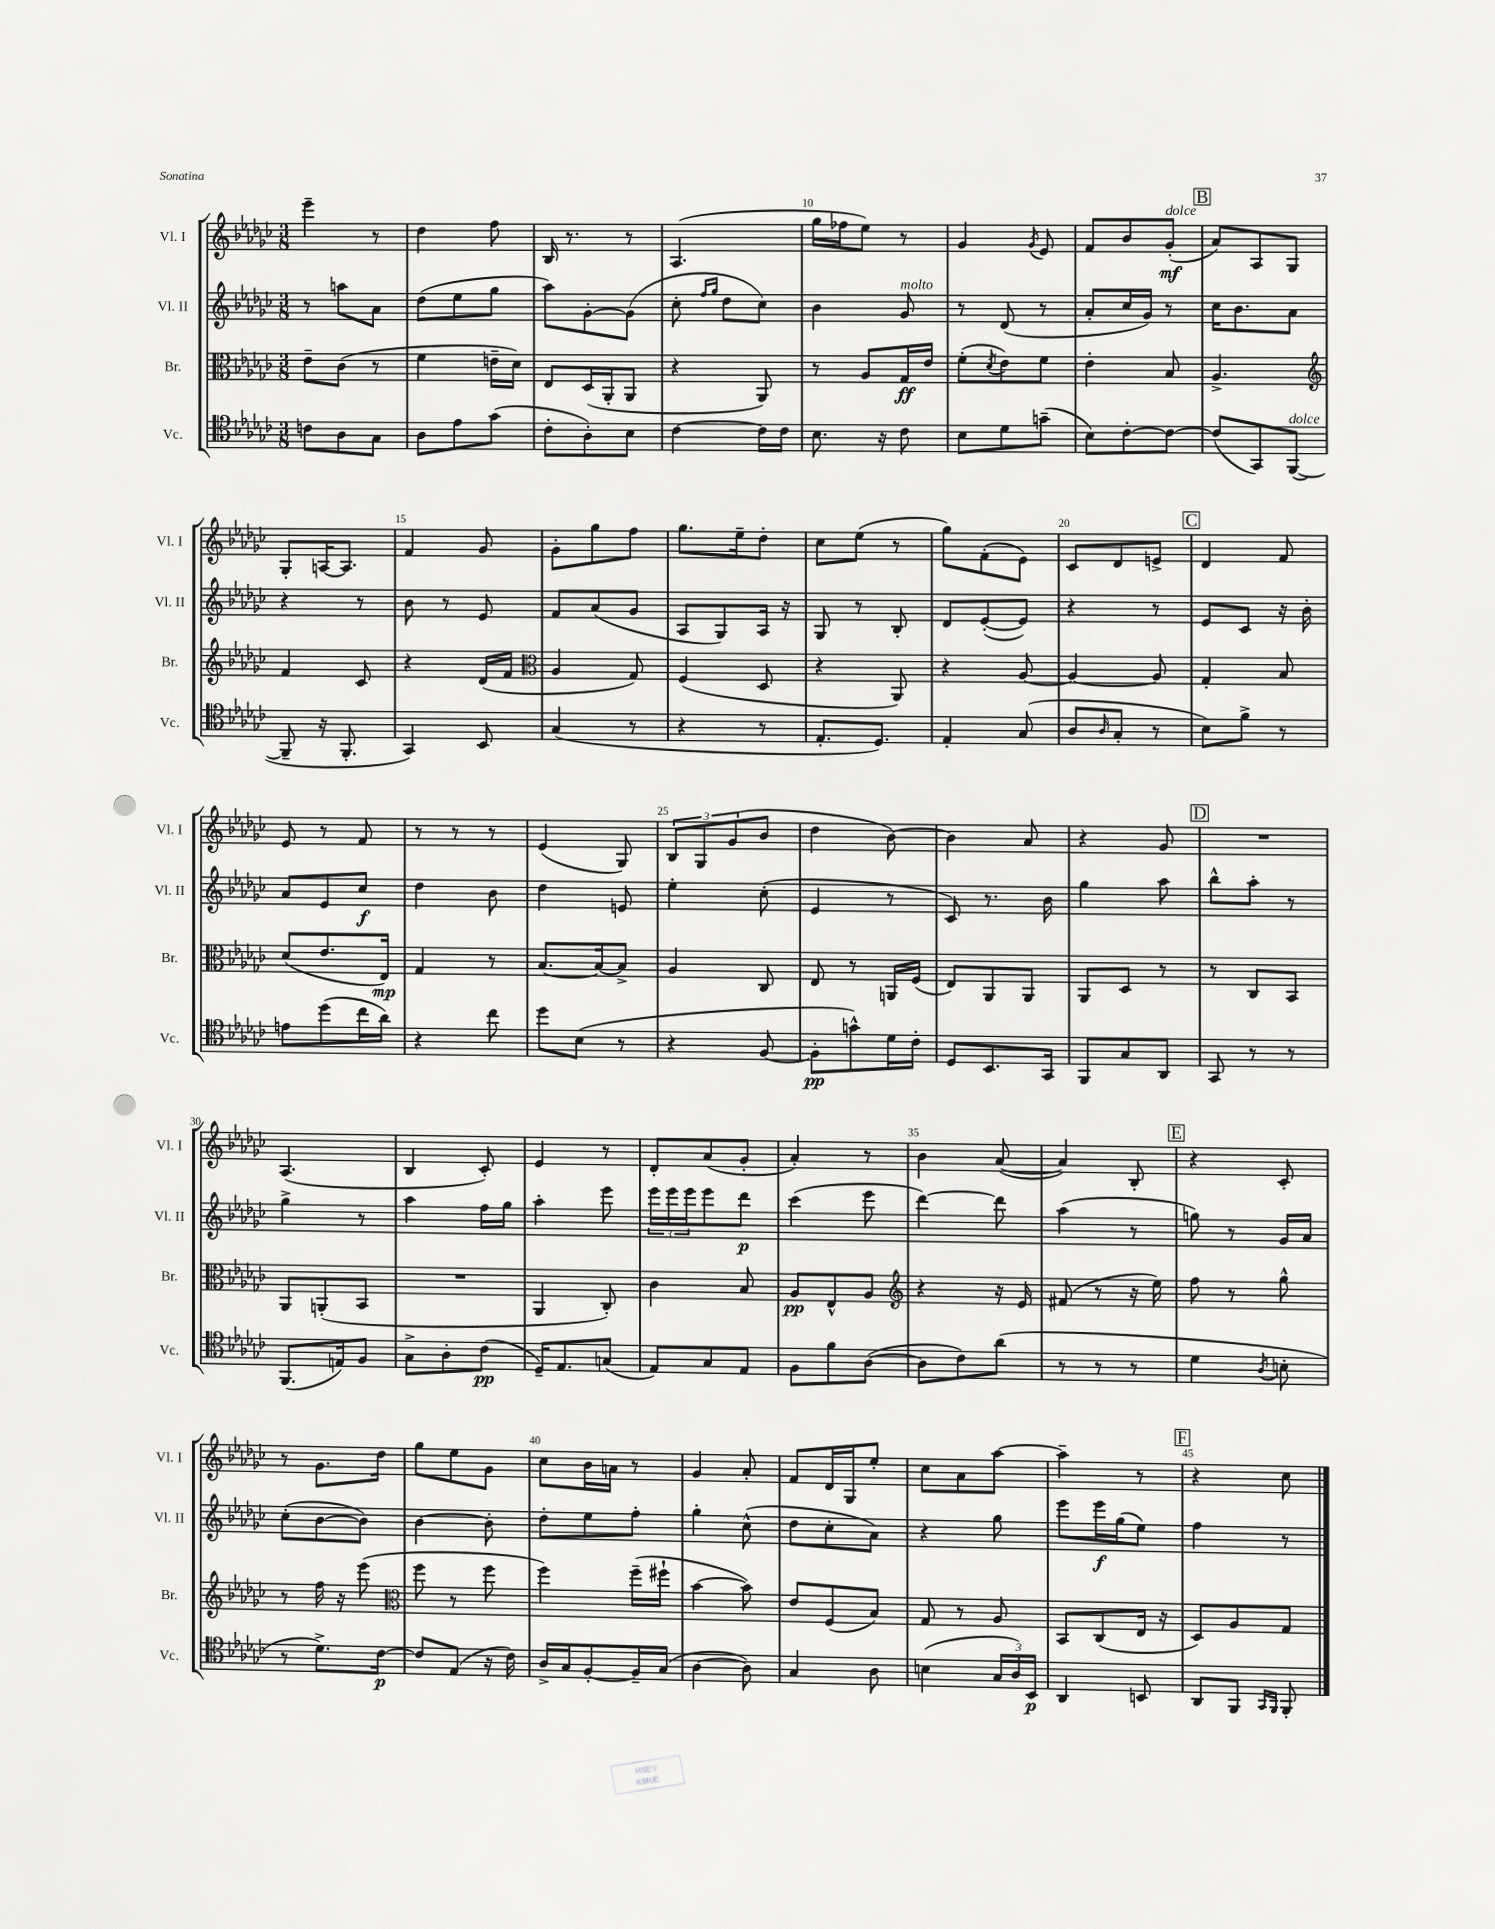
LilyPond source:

<<
\new StaffGroup <<
\new Staff = "s0" \with { instrumentName = "Vl. I" shortInstrumentName = "Vl. I" } {
    \clef treble \key ges \major \numericTimeSignature \time 3/8
    ees'''4-- r8 |
    des''4 f''8 |
    bes16 r8. r8 |
    aes4.( |
    ges''16 fes''16 ees''8) r8 |
    ges'4 \acciaccatura { ges'8 } ees'8 |
    f'8 bes'8 ges'8-.\mf^\markup { \italic "dolce" }( |
    \mark \markup { \box "B" } aes'8) aes8 ges8 |
    ges8-. a16~ a8. |
    f'4 ges'8 |
    ges'8-. ges''8 f''8 |
    ges''8. ees''16-- des''8-. |
    ces''8 ees''8( r8 |
    ges''8) f'8-.( ees'8) |
    ces'8 des'8 e'8-> |
    \mark \markup { \box "C" } des'4 f'8 |
    ees'8 r8 f'8 |
    r8 r8 r8 |
    ees'4( ges8) |
    \tuplet 3/2 { bes8 ges8 ges'8( } bes'8 |
    des''4 bes'8~) |
    bes'4 aes'8 |
    r4 ges'8 |
    \mark \markup { \box "D" } R4. |
    aes4.( |
    bes4 ces'8-.) |
    ees'4 r8 |
    des'8-. aes'8( ges'8-. |
    aes'4-.) r8 |
    bes'4 aes'8~( |
    aes'4) bes8-. |
    \mark \markup { \box "E" } r4 ces'8-. |
    r8 ges'8. des''16 |
    ges''8 ees''8 ges'8 |
    ces''8 bes'16 a'16 r8 |
    ges'4 aes'8-. |
    f'8 des'16 ges16 ees''8-. |
    ces''8 aes'8 aes''8~ |
    aes''4-- r8 |
    \mark \markup { \box "F" } r4 ces''8 \bar "|." |
}
\new Staff = "s1" \with { instrumentName = "Vl. II" shortInstrumentName = "Vl. II" } {
    \clef treble \key ges \major \numericTimeSignature \time 3/8
    r8 a''8 aes'8 |
    des''8( ees''8 ges''8 |
    aes''8) ges'8~-. ges'8( |
    ces''8-. \grace { f''16 ges''16 } des''8 ces''8) |
    bes'4 ges'8^\markup { \italic "molto" } |
    r8 des'8( r8 |
    aes'8-. ces''16 ges'16) r8 |
    \mark \markup { \box "B" } ces''16 bes'8. aes'8 |
    r4 r8 |
    bes'8 r8 ees'8 |
    f'8 aes'8( ges'8 |
    aes8 ges8) aes16 r16 |
    ges8 r8 bes8-. |
    des'8 ees'8~-.( ees'8) |
    r4 r8 |
    \mark \markup { \box "C" } ees'8 ces'8 r16 bes'16-. |
    aes'8 ees'8 ces''8\f |
    des''4 bes'8 |
    des''4 e'8 |
    ees''4-. ces''8-.( |
    ees'4 r8 |
    ces'8) r8. bes'16 |
    ges''4 aes''8 |
    \mark \markup { \box "D" } bes''8-^ aes''8-. r8 |
    ges''4-> r8 |
    aes''4 f''16 ges''16 |
    aes''4-. ees'''8 |
    \tuplet 3/2 { ees'''16 ees'''16 ees'''16 } ees'''8 des'''8\p |
    ces'''4( ees'''8 |
    des'''4~) des'''8 |
    aes''4( r8 |
    \mark \markup { \box "E" } g''8) r8 ges'16 aes'16 |
    ces''8-.( bes'8~ bes'8) |
    bes'4~ bes'8-. |
    des''8-. ees''8 f''8-. |
    ges''4-. ces''8-^( |
    des''8 ces''8-. aes'8) |
    r4 ges''8 |
    ees'''8 ees'''16\f ges''16( ees''8) |
    \mark \markup { \box "F" } f''4 r8 \bar "|." |
}
\new Staff = "s2" \with { instrumentName = "Br." shortInstrumentName = "Br." } {
    \clef alto \key ges \major \numericTimeSignature \time 3/8
    ees'8-- ces'8( r8 |
    f'4 e'16-- des'16) |
    ees8 des16( aes,16-. aes,8 |
    r4 aes,8) |
    r8 aes8 ges16\ff ees'16 |
    f'8-.( \acciaccatura { des'8 } ees'8) f'8 |
    ees'4-. bes8 |
    \mark \markup { \box "B" } aes4.-> |
    \clef treble f'4 ces'8 |
    r4 des'16( f'16 |
    \clef alto aes4 ges8) |
    f4( des8 |
    r4 aes,8) |
    r4 aes8~ |
    aes4~ aes8 |
    \mark \markup { \box "C" } ges4-. bes8 |
    des'8( ees'8. ees16\mp) |
    ges4 r8 |
    bes8.~ bes16~ bes8-> |
    aes4 ces8 |
    ees8 r8 a,16 f16( |
    ees8) aes,8 aes,8 |
    aes,8 des8 r8 |
    \mark \markup { \box "D" } r8 ces8 bes,8 |
    aes,8 a,8-.( bes,8 |
    R4. |
    aes,4 ces8-.) |
    ces'4 bes8 |
    aes8\pp ees8-^ aes8 |
    \clef treble r4 r16 ees'16 |
    fis'8( r8 r16 ees''16) |
    \mark \markup { \box "E" } f''8 r8 ges''8-^ |
    r8 f''16 r16 ees'''8( |
    \clef alto f''8 r8 f''8 |
    f''4) f''16--( fis''16-! |
    bes'4~ bes'8) |
    ees'8 f8( bes8) |
    ges8 r8 aes8 |
    bes,8 ces8( ees16 r16 |
    \mark \markup { \box "F" } des8) aes8 ges8 \bar "|." |
}
\new Staff = "s3" \with { instrumentName = "Vc." shortInstrumentName = "Vc." } {
    \clef tenor \key ges \major \numericTimeSignature \time 3/8
    c'8 aes8 ges8 |
    aes8 ees'8 ges'8( |
    ces'8-. aes8-.) bes8 |
    ces'4~ ces'16 ces'16 |
    bes8. r16 ces'8 |
    bes8 des'8 g'8--( |
    bes8) ces'8~-. ces'8~ |
    \mark \markup { \box "B" } ces'8( ges,8) f,8~^\markup { \italic "dolce" }( |
    f,8-- r16 f,8.-. |
    ges,4) bes,8 |
    ges4( r8 |
    r4 r8 |
    ees8.-. des8.) |
    ees4-. ges8( |
    aes8 \grace { aes16 } ges8-. r8 |
    \mark \markup { \box "C" } bes8) f'8-> r8 |
    e'8 des''8( ces''16 aes'16) |
    r4 ces''8 |
    des''8 bes8( r8 |
    r4 f8~ |
    f8-.\pp g'8-^) des'16 ces'16-. |
    des8 bes,8. ges,16 |
    f,8 ges8 aes,8 |
    \mark \markup { \box "D" } ges,8 r8 r8 |
    f,8.( e16) f8 |
    ges8-> aes8-. ces'8\pp( |
    des16--) ees8. g8( |
    ees8) ges8 ees8 |
    f8 f'8 aes8~( |
    aes8 ces'8) aes'8( |
    r8 r8 r8 |
    \mark \markup { \box "E" } des'4 \acciaccatura { aes8 } b8-. |
    r8 des'8.->) ces'16~\p |
    ces'8 ees8( r16 ces'16) |
    aes16-> ges16 f8~-. f16-- ges16( |
    aes4~ aes8) |
    ges4 aes8 |
    b4( \tuplet 3/2 { ges16 aes16) bes,16\p } |
    aes,4 b,8 |
    \mark \markup { \box "F" } aes,8 f,8 \grace { ges,16 f,16 } f,8-. \bar "|." |
}
>>
>>
\layout { \context { \Score currentBarNumber = #6 \override BarNumber.break-visibility = ##(#f #t #t) barNumberVisibility = #(every-nth-bar-number-visible 5) } }
